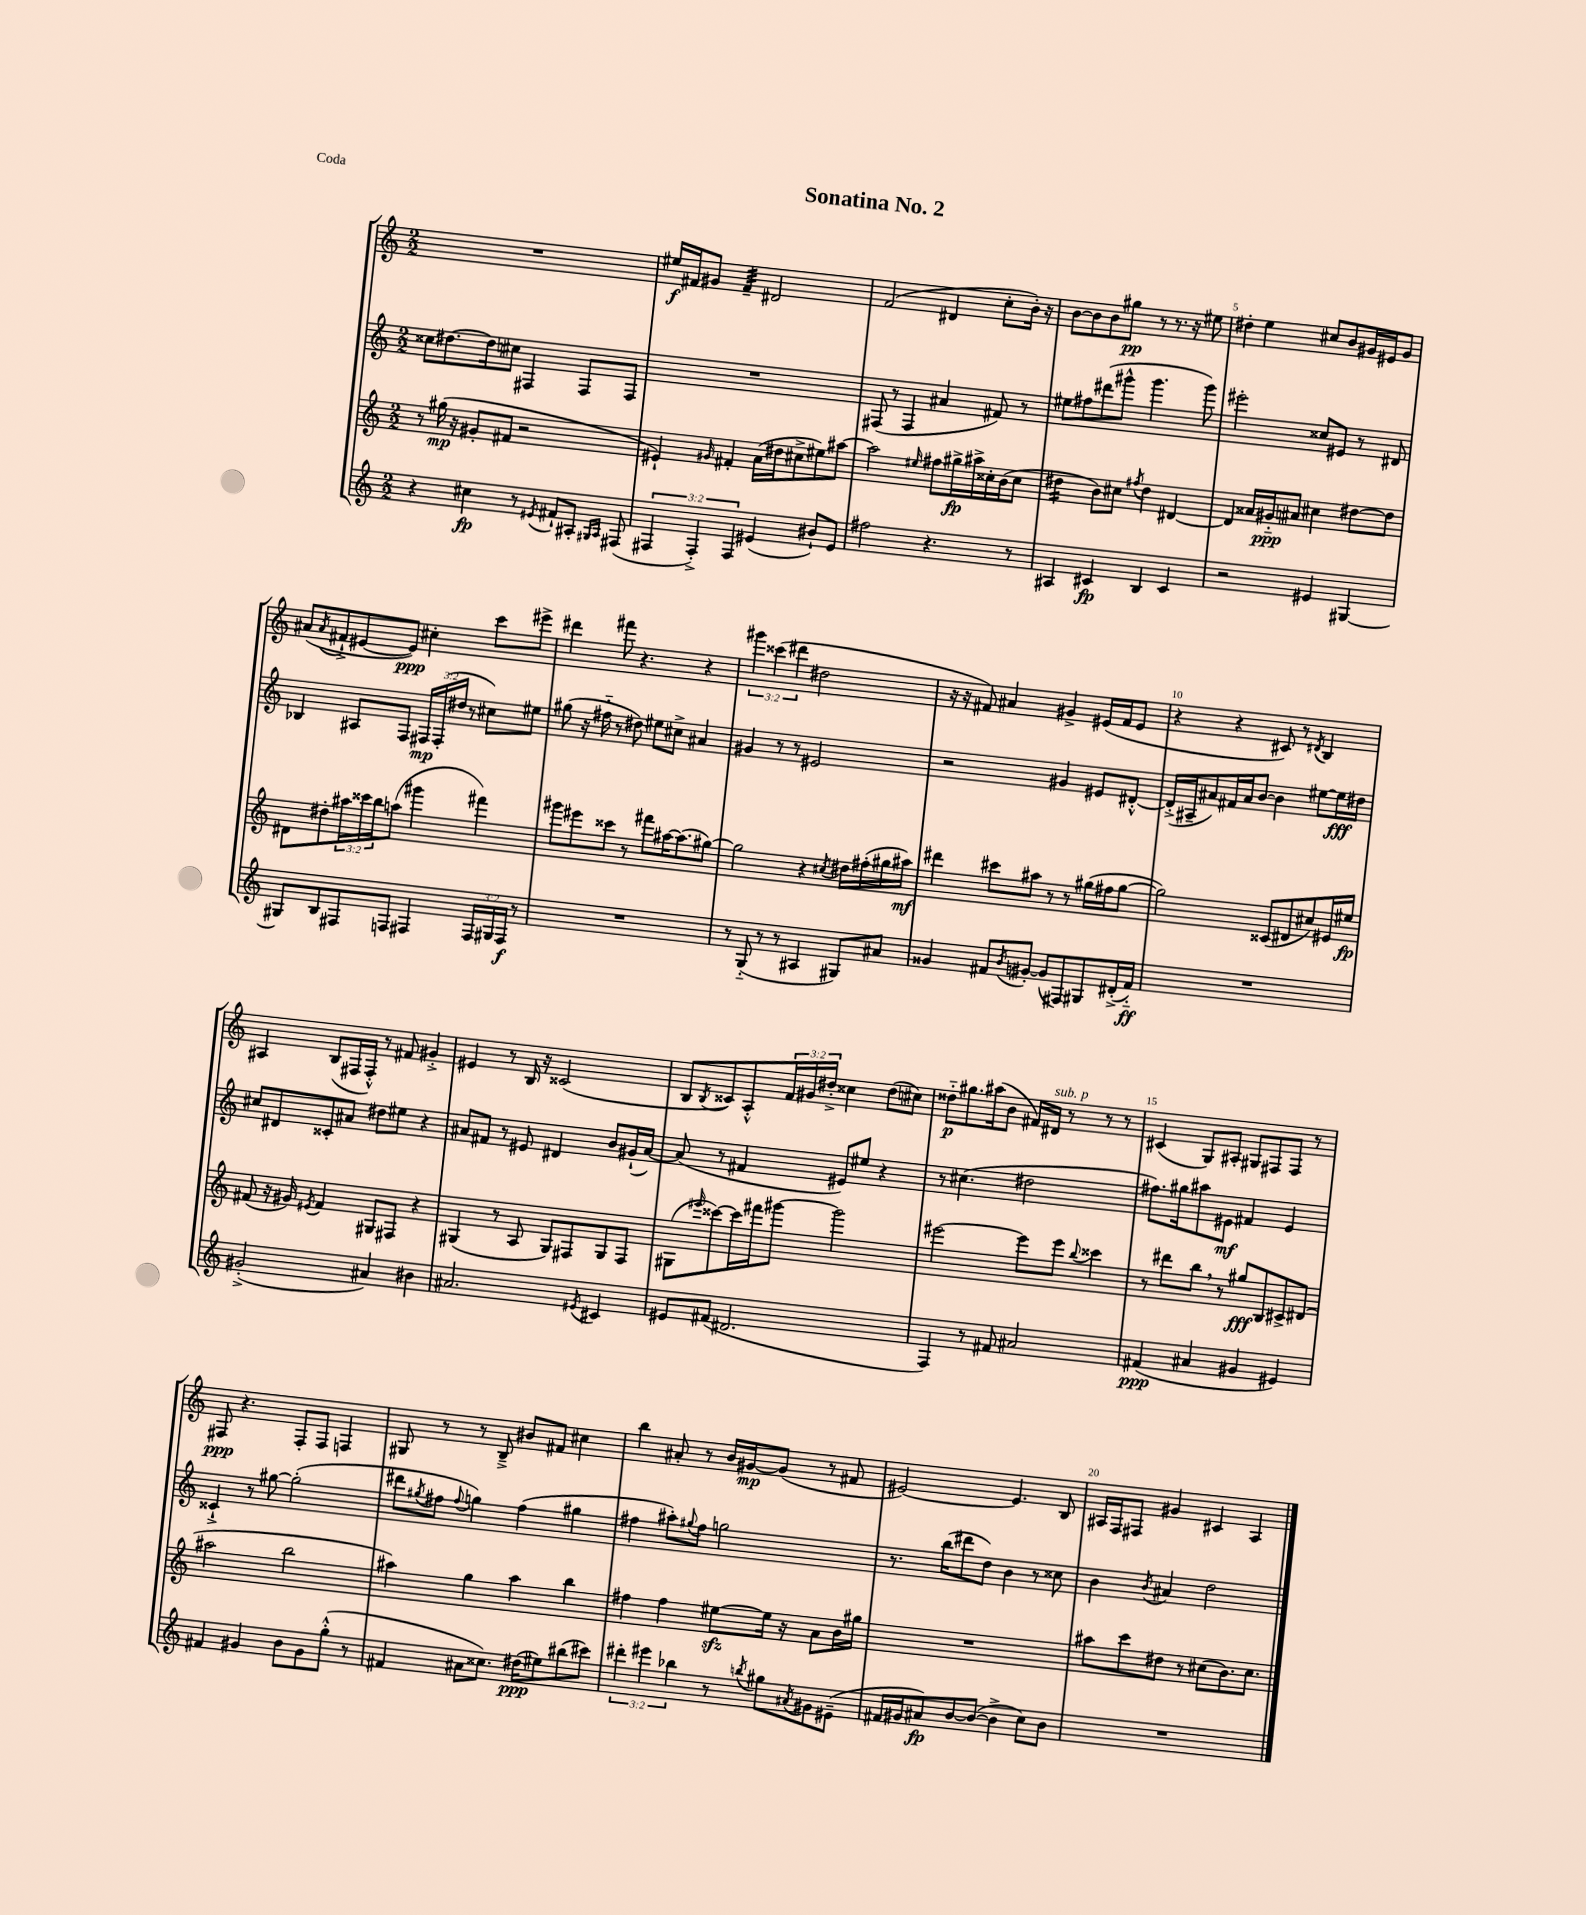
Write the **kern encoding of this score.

**kern	**kern	**kern	**kern
*staff4	*staff3	*staff2	*staff1
*clefG2	*clefG2	*clefG2	*clefG2
*k[]	*k[]	*k[]	*k[]
*M2/2	*M2/2	*M2/2	*M2/2
4r	8r	8cc##\L	1r
.	(16gg#\	[8.dd#\	.
.	16r	.	.
4cc#\	8g#'/L	.	.
.	.	16dd#\]k	.
.	8f#/J	8cc#\J	.
8r	2r	4F#/	.
8qe#/	.	.	.
8f#`/L	.	.	.
8A#'/J	.	8F#/L	.
16qqG#/LL	.	.	.
16qqA#/JJ	.	.	.
(8F#/	.	8F#/J	.
=	=	=	=
6F#/	4e#`/)	1r	16ee#/LL
.	.	.	16f#/J
.	.	.	8g#/J
6F#'^/)	.	.	.
.	16qqg#/	.	.
.	4f#'/	.	4f#~/
6F#/	.	.	.
(4e#/	(16a\LL	.	2d#/
.	16dd#\J	.	.
.	8cc#^\	.	.
8b#`/L)	8ee#\)	.	.
8e#/J	[8aa#\J	.	.
=	=	=	=
2ff#\	2aa#\]	(8F#/	(2f/
.	.	8r	.
.	.	4F#/	.
.	16qqee#/	.	.
4.r	8ff#\L	4a#/	4d#/
.	16gg#^\L	.	.
.	16aa#^\	.	.
.	16cc##'\	8f#/)	8cc'\L
.	(16b\J	.	.
8r	8cc##\J	8r	16b'\Jk)
.	.	.	16r
=	=	=	=
4A#/	4dd#\	8ee#\L	[8b\L
.	.	8ff#\	8b\]
4c#/	8b\L)	(8ddd#\	8b\
.	8cc#\J	8ggg#^^\J	8gg#\J
.	8qff#/	.	.
4B/	4dd#\	4.ggg#\	8r
.	.	.	8.r
4c#/	[4d#/	.	.
.	.	.	16r
.	.	8ggg#\)	8ee#\
=	=	=	=
2r	4d#/]	2eee#'\	4dd#'\
.	16a##/LL	.	4ee\
.	16g#'~/J	.	.
.	8a#/J	.	.
4e#/	4cc#\	8cc##/L	8cc#/L
.	.	8e#/J	8b/
[4G#/	[8dd#\L	8r	16g#/L
.	.	.	16e#/J
.	8dd#\]J	8d#/	8g#/J
=	=	=	=
8G#/]L	8d#\L	4B-/	(8a#/L
.	.	.	8qa#/
8B/	8dd#'\	.	8f#`^/
8F#/	24aa#\L	8A#/L	[8e#/
.	24ccc##\	.	.
.	24bb\J	.	.
8F/J	(8aa\J	8F/J	8e#/]J)
4F#/	4ggg#\	24F#/LL	4cc#'\
.	.	(24F#'/	.
.	.	24dd#/JJ	.
.	.	8r	.
24F#/LL	4fff#\)	8cc#\L)	8ccc\L
24G#/	.	.	.
24F#/JJ	.	.	.
8r	.	8ee#\J	8eee#^\J
=	=	=	=
1r	8ggg#\L	(8gg#\	4ddd#\
.	8eee#\	16r	.
.	.	16ff#'~\	.
.	8ccc##\J	8r	8fff#\
.	8r	8dd#\)	4.r
.	8fff#\L	8ee#\L	.
.	[16aa#\K	8cc#^\J	.
.	(8.aa#\]	.	.
.	.	4a#/	4r
.	[8gg#\J)	.	.
=	=	=	=
8r	2gg#\]	4g#/	6ggg#\
(8G'~/	.	.	.
.	.	.	(6ccc##\
8r	.	8r	.
.	.	.	6ddd#\
8r	.	8r	.
4A#/	4r	2e#/	2dd#\
.	8qcc#/	.	.
8G#/L)	16dd#\LL	.	.
.	(16ff#'\	.	.
8a#/J	16gg#\	.	.
.	16aa#\JJ)	.	.
=	=	=	=
4g##/	4ddd#\	2r	16r
.	.	.	16r
.	.	.	8f#/)
8f#/L	8ccc#\L	.	4a#/
8qb/	.	.	.
[8g#'/J	8aa#\J	.	.
(8g#/]L	8r	4g#/	4g#^/
8F#/)	8r	.	.
8G#/	(16gg#\LL	8e#/L	(16e#/LL
.	16ff#\J	.	16f#/J
(16d#'^/L	[8gg#\J	[8d#'^^/J	8e#/J
16f#'~/JJ)	.	.	.
=	=	=	=
1r	2gg#\])	(16d#'^/]LL	4r
.	.	16A#~/J	.
.	.	8a#/)	.
.	.	16f#/L	4r
.	.	16a#/J	.
.	.	[8b/J	.
.	(8c##/L	4b\]	8c#/)
.	8d#/	.	8r
.	.	.	8qd#/
.	8cc#/)	[8ee#\L	4B/
.	16e#/L	16ee#\]L	.
.	16ee#/JJ	16dd#\JJ	.
=	=	=	=
(2g#'^/	(8f#/	8cc#/L	4A#/
.	16r	8d#/	.
.	16g#/)	.	.
.	8qe#/	.	.
.	4f#/	8c##'/	(8B/L
.	.	8a#/J	16F#/L
.	.	.	16F#'^^/JJ)
4a#/)	8G#/L	8dd#\L	8r
.	8F#/J	8ee#\J	8f#/
4b#\	4r	4r	4g#'^/
=	=	=	=
2.a#/	(4G#/	8a#/L	4e#/
.	.	8f#/J	.
.	8r	8r	8r
.	8A/	8e#/	16B/
.	.	.	16r
.	8G#/L)	4d#/	(2c##/
.	8F#/	.	.
8qe#/	.	.	.
4c#/	8G#/	8b/L	.
.	8F#/J	(16g#`/L	.
.	.	[16a#/JJ)	.
=	=	=	=
8e#/L	(8G#\L	(8a#/]	8B/L
.	16qqeee#/	.	8qB/
(8f#/J	[8ccc##\)	8r	8c##/)
2.d#/	16ccc##\]L	4f#/	8A'^^/
.	16fff#\J	.	.
.	[8ggg#\J	.	24f/L
.	.	.	24g#/
.	.	.	24dd#'^/JJ
.	2ggg#\]	8e#/L)	4cc##\
.	.	8ee#/J	.
.	.	4r	(8dd#\L
.	.	.	8cc#\J)
=	=	=	=
4F/)	[2eee#\	8r	8dd##'~\L
.	.	(4.cc#\	8.gg#\
8r	.	.	.
.	.	.	(16aa#\k
8f#/	.	.	8b\J
2a#/	8eee#\]L	2dd#\	16f#/LL)
.	.	.	16d#/JJ
.	8eee#\J	.	8r
.	8qqbb/	.	.
.	4ccc##\	.	8r
.	.	.	8r
=	=	=	=
(4f#/	8r	8.ff#\L)	(4c#/
.	8ddd#\L	.	.
.	.	16gg#\k	.
4a#/	8bb\J	8aa#\	8G/L)
.	8r	8e#\J	8A#'/J
4g#/	8gg#/L	4f#/	8G#/L
.	8B/	.	8F#/
4e#/)	8c#^/	4e#/	8F#/J
.	(8d#/J	.	8r
=	=	=	=
4f#/	2aa#\	4c##`^/	8F#/
.	.	.	4.r
4g#/	.	8r	.
.	.	[8gg#\	.
8b\L	2bb\	(2gg#'\]	8F#'/L
8g#\	.	.	8F#/J
(8gg'^^\J	.	.	4F/
8r	.	.	.
=	=	=	=
4f#/	4aa#\)	8ddd#\L	8G#/
.	.	8qgg#/	.
.	.	8ff#\J	8r
.	.	8qqff#/	.
8a#\L	4gg\	4gg\)	8r
8.cc##\J)	.	.	8B~^/
.	4aa#\	(4ff#\	8b#/L
(16dd#\LK	.	.	.
8ee#\)	.	.	8f#/J
(8bb#\	4bb\	4gg#\	4cc#\
8ccc#\J)	.	.	.
=	=	=	=
6ddd#'\	4ff#\	4ff#\	4bb\
6eee#\	.	.	.
.	4ff#\	8aa#'\L)	8a#'/
6bb-\	.	.	.
.	.	8qqgg#/	.
.	.	8ff#\J	8r
8r	[8ee#\L	2gg\	16b/LL
.	.	.	[16g#/J
8qbb/	.	.	.
8gg#\L	16ee#\]Jk	.	(8g#/]J
.	16r	.	.
8qa#/	.	.	.
8g#\	8a\L	.	8r
(8e#~\J	16b\L	.	8f#/
.	16gg#\JJ	.	.
=	=	=	=
16f#/LL	1r	8.r	[2e#/)
16g#/J	.	.	.
8a#/)	.	.	.
.	.	(16bb\LK	.
[8b/	.	8ddd#\	.
(8b/_J	.	8dd\J)	.
4b^\]	.	4b\	4.e#/]
8cc\L)	.	8r	.
8b\J	.	8cc##\	8B/
=	=	=	=
1r	8aa#\L	4b\	16A#/LL
.	.	.	16F/J
.	8ccc\	.	8F#/J
.	.	8qb/	.
.	8dd#\J	4a#/	4g#/
.	8r	.	.
.	(8cc#\L	2dd\	4c#/
.	8.b\)	.	.
.	.	.	4A#/
.	8.cc#\J	.	.
==	==	==	==
*-	*-	*-	*-
